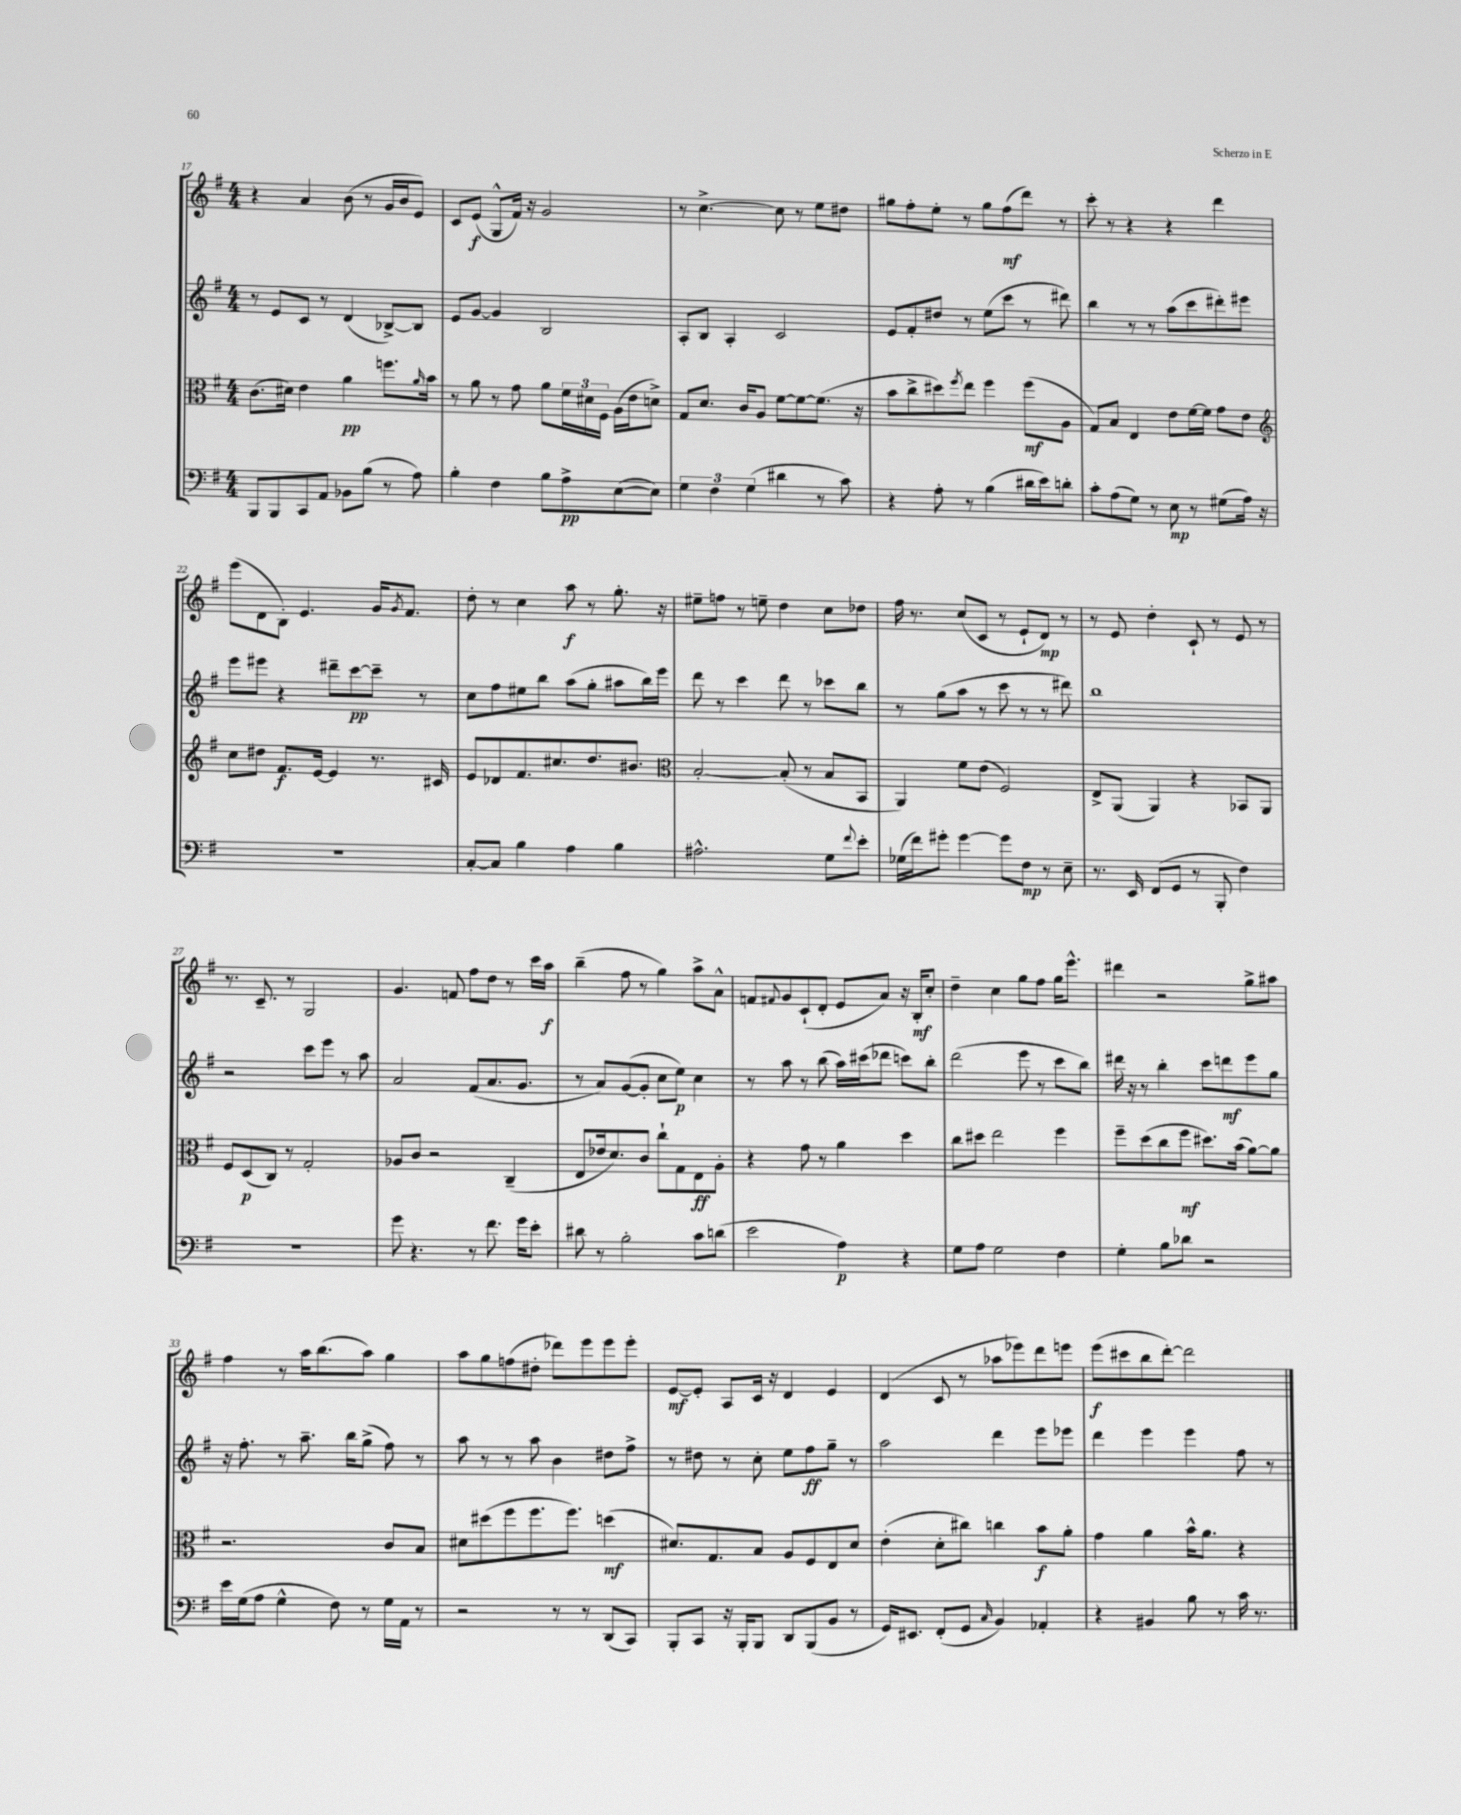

**kern	**kern	**kern	**kern
*staff4	*staff3	*staff2	*staff1
*clefF4	*clefC3	*clefG2	*clefG2
*k[f#]	*k[f#]	*k[f#]	*k[f#]
*M4/4	*M4/4	*M4/4	*M4/4
8BBB	(8.c	8r	4r
8BBB	.	8e	.
.	16d#)	.	.
8CC	4e	8c	4a
8AA	.	8r	.
8BB-	4a	(4d	(8b
(8B	.	.	8r
8r	8.ff	[8B-^)	16g
.	.	.	16b
8A)	.	8B-]	8e)
.	16qqa	.	.
.	16b	.	.
=	=	=	=
4B'	8r	8e	8c
.	8a	[8g	(8e
4F#	8r	4g]	8G^^
.	8g	.	16f#)
.	.	.	16r
8B	8a	2B	2g
8A^	24f#	.	.
.	24d#	.	.
.	24F#	.	.
([8E	(16A	.	.
.	16e	.	.
8E])	8d^)	.	.
=	=	=	=
6G	8G	8A'	8r
.	8.d	8B	[4.cc^
6F#	.	.	.
.	.	4A'	.
.	16c	.	.
(6G	.	.	.
.	8A	.	.
4d#	[8f#	2c	8cc]
.	8f#_	.	8r
8r	(8.f#]	.	8ee
8c)	.	.	8dd#
.	16r	.	.
=	=	=	=
4r	8b	8e	8gg#
.	8cc^	8f#'	8ff#'
8A'	8dd#)	8dd#	8ee'
.	8qff#	.	.
8r	8ee	8r	8r
(4B	4ff#	(8ee	8gg#
.	.	8ccc	(8ff#
16d#	(8ff#	8r	8ddd)
16e)	.	.	.
8d'	8A	8ddd#)	8r
=	=	=	=
8c'	8G)	4bb	8ccc'
(8A	8B	.	8r
8G)	4E	8r	4r
8r	.	8r	.
8E	8e	(8aa	4r
8r	[16f#	8ccc	.
.	16f#]	.	.
(8G#	8g	8ddd#')	4ddd
16A)	8e	8eee#	.
16r	.	.	.
=	=	=	=
*	*clefG2	*	*
1r	8cc	8eee	(8eee
.	8dd#	8eee#	8d
.	8.f#	4r	8B')
.	.	.	4.e
.	[16e	.	.
.	4e]	8ddd#~	.
.	.	[8ccc	.
.	8.r	8ccc~]	16g
.	.	.	8qg
.	.	.	8.f#
.	.	8r	.
.	16c#	.	.
=	=	=	=
[8C'	8e	8cc	8dd'
8C]	8d-	8ff#	8r
4B	8.f#	8ee#	4cc
.	.	8bb	.
.	8.cc#	.	.
4A	.	(8aa	8aa
.	8.dd	8gg'	8r
4B	.	8aa#	8.gg'
.	8.b#	.	.
.	.	16bb)	.
.	.	16eee	16r
=	=	=	=
*	*clefC3	*	*
2.A#^^	[2B'	8ddd	8ee#~
.	.	8r	8ff
.	.	4ccc	8r
.	.	.	8ee~
.	(8B']	8ddd	4dd
.	8r	8r	.
8G	8B	8ccc-	8cc
8qqf#	.	.	.
8e'	8BB	8bb	8dd-
=	=	=	=
(16G-	4AA)	8r	16ff#
16f#)	.	.	8.r
8g#'	.	(8gg	.
[4g#	8f#	8aa	(8cc
.	(8e	8r	8c
8g#]	2F#)	8ccc	8r
8F#	.	8r	8e`
8r	.	8r	8d)
8E~	.	8ddd#)	8r
=	=	=	=
8.r	8E^	1bb	8r
.	(8AA	.	8e
16EE	.	.	.
(8FF#	4AA)	.	4dd'
8GG	.	.	.
8r	4r	.	8c`
8BBB'	.	.	8r
4F#)	8BB-	.	8e
.	8AA	.	8r
=	=	=	=
1r	8F#	2r	8.r
.	(8D	.	.
.	.	.	8.c~
.	8C)	.	.
.	8r	.	8r
.	2G'	8ccc	2G
.	.	8eee	.
.	.	8r	.
.	.	8aa	.
=	=	=	=
8g	8A-	2a	4.g
4.r	8c	.	.
.	2r	.	.
.	.	.	8f
8r	.	(8f#	8ff#
8.f#	.	8.a	8dd
.	(4C~	.	8r
16g	.	8.g	.
8e'	.	.	16ccc
.	.	.	16aa
=	=	=	=
8d#	8E	8r	(4bb~
8r	16e-	8a)	.
.	8.d)	.	.
2B'	.	([8g	8ff#
.	8c	8g']	8r
.	8cc`	8cc	4gg)
.	8G	8ee)	.
8c	8E	4cc	8aa^
(8d	8A'	.	8a^^
=	=	=	=
2e	4r	8r	8f
.	.	.	8qqf#
.	.	8aa	8g
.	8g	8r	(8c`
.	8r	(8bb	8d'
4A)	4a	16aa)	8e
.	.	(16ccc#	.
.	.	8ddd-	8a)
4r	4dd	8ccc)	16r
.	.	.	16B'
.	.	8bb'	8cc'
=	=	=	=
8G	8cc	(2ddd	4dd~
8A	8dd#	.	.
2G	2ee	.	4cc
.	.	8eee	8gg
.	.	8r	8ff#
4F#	4ff#	8ccc	16gg
.	.	.	8.eee^^
.	.	8bb)	.
=	=	=	=
4G'	8ff#~	16ddd#	4ddd#
.	.	16r	.
.	(8dd	8r	.
8B	8cc	4bb'	2r
8d-	8ff#	.	.
2r	8.dd#)	8ccc	.
.	.	8ddd	.
.	(16b	.	.
.	[8a)	8eee	8gg^
.	8a]	8gg	8aa#
=	=	=	=
16e	2.r	16r	4ff#
(16G	.	8.ff#'	.
8A	.	.	.
4G^^	.	8r	8r
.	.	8.aa~	16aa
.	.	.	(8.bb
8F#)	.	.	.
.	.	16bb	.
8r	.	(8gg^	8aa)
16G	8c	8ff#)	4gg
16AA	.	.	.
8r	8B	8r	.
=	=	=	=
2r	8d#	8aa	8aa
.	(8dd#	8r	8gg
.	8ff#	8r	(8ff
.	8.ff#	8aa	8dd#'
8r	.	4b	8ddd-)
.	8.ff#)	.	.
8r	.	.	8eee
(8DD	(4dd	8dd#	8eee
8CC)	.	8ff#^	8eee'
=	=	=	=
8BBB'	8.d#)	8r	[8e
8CC	.	8dd#	8e']
.	8.G	.	.
16r	.	8r	8A
16BBB'	.	.	.
8BBB	8B	8cc'	16c
.	.	.	16r
8DD	8A	8ee	4d
(8BBB	8F#	8ff#	.
8BB	8E	8gg~	4e
8r	8d#	8r	.
=	=	=	=
16GG)	(4e'	2aa	(4d
8.EE#	.	.	.
(8FF#'	8d'	.	8c
8GG	8cc#)	.	8r
16qqC	.	.	.
4BB)	4cc	4ddd	8aa-
.	.	.	8eee-)
4AA-'	8b	8eee	8ddd
.	8a'	8eee-	8eee
=	=	=	=
4r	4g	4ddd	(8eee
.	.	.	8ccc#
4BB#	4a	4eee	8bb
.	.	.	[8ddd')
8B	16b^^	4eee	2ddd]
.	8.a	.	.
8r	.	.	.
16c	4r	8ff#	.
8.r	.	.	.
.	.	8r	.
==	==	==	==
*-	*-	*-	*-
